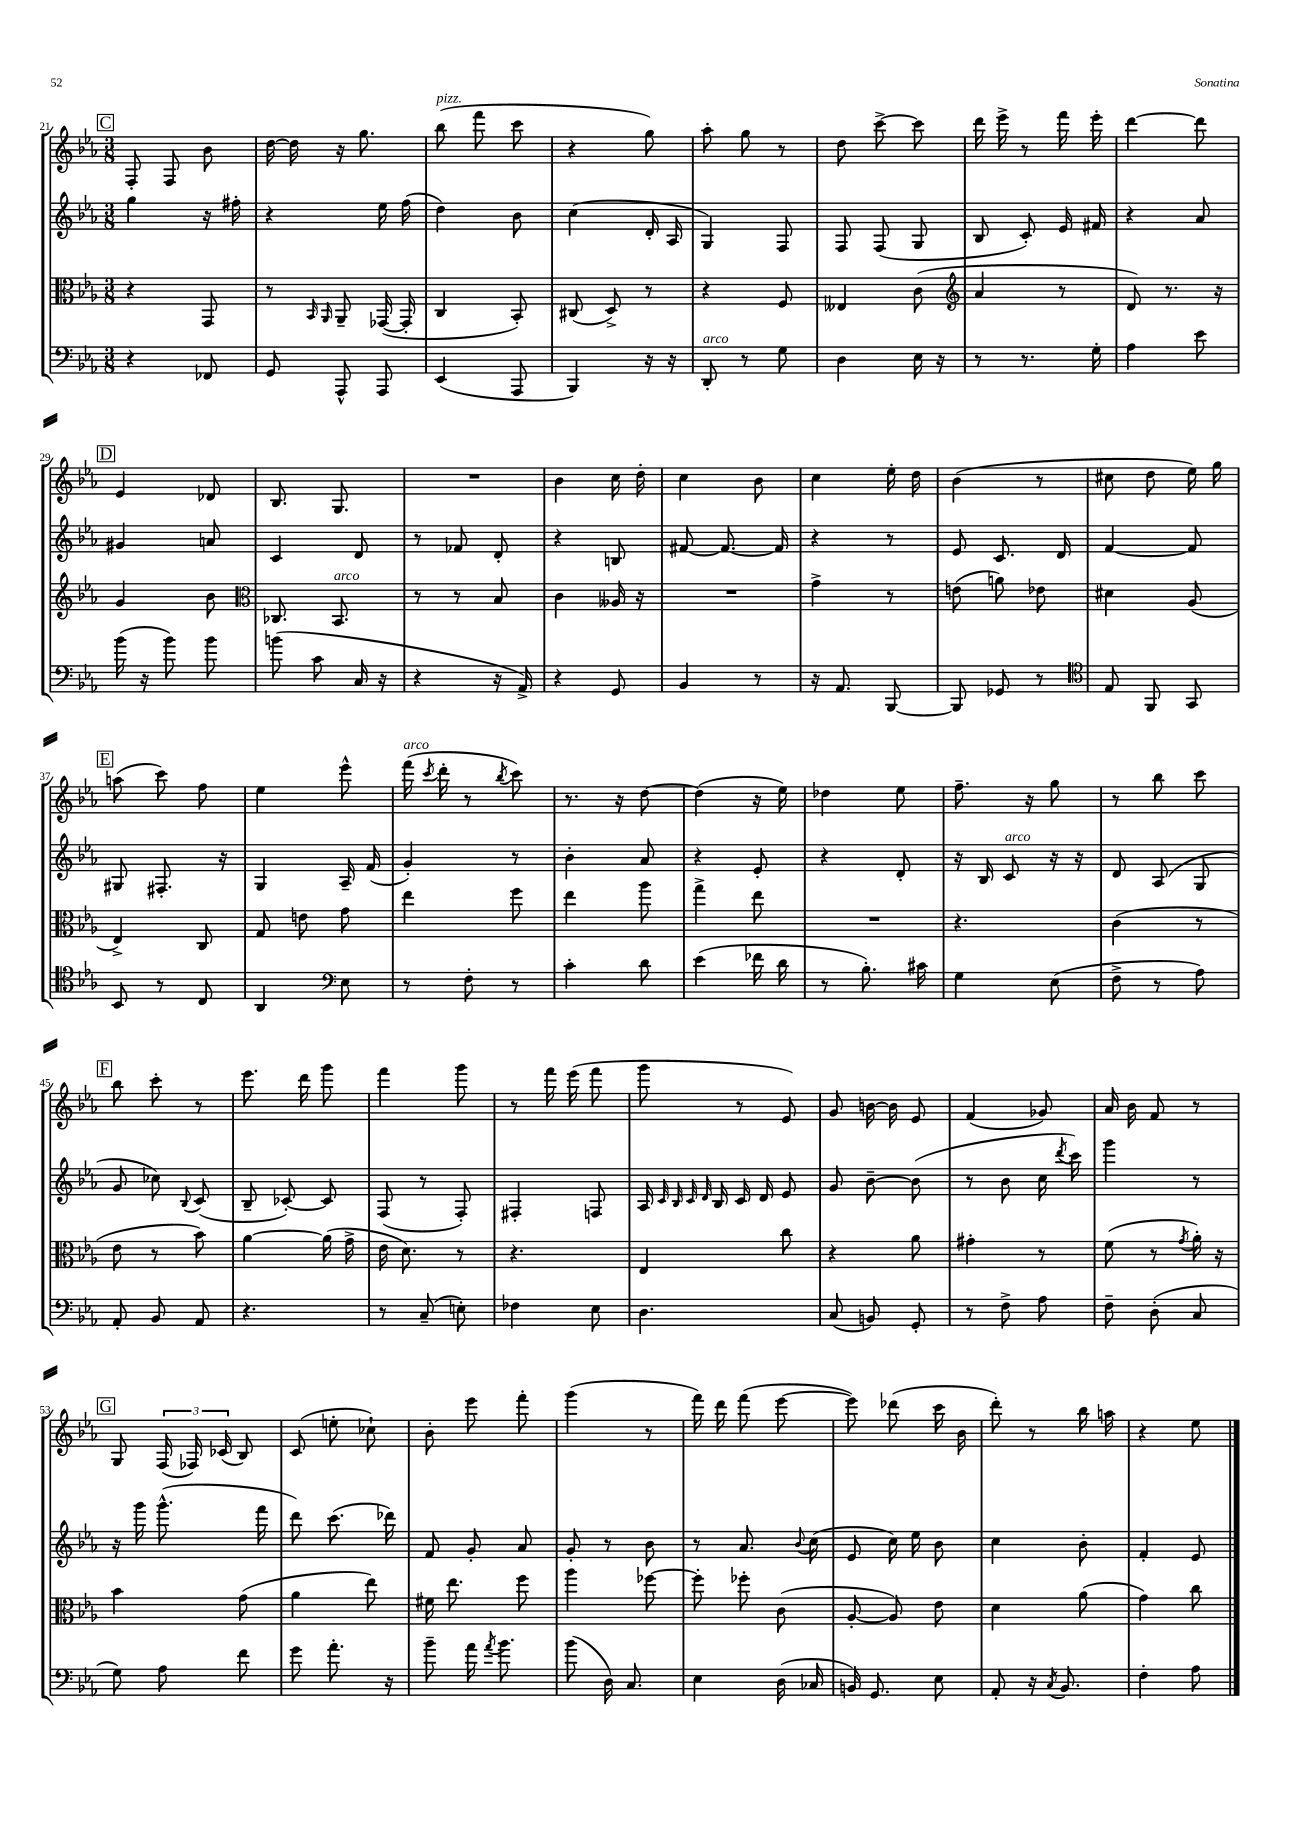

**kern	**kern	**kern	**kern
*staff4	*staff3	*staff2	*staff1
*clefF4	*clefC3	*clefG2	*clefG2
*k[b-e-a-]	*k[b-e-a-]	*k[b-e-a-]	*k[b-e-a-]
*M3/8	*M3/8	*M3/8	*M3/8
4r	4r	4gg	8F'
.	.	.	8F
8FF-	8GG	16r	8b-
.	.	16ff#'	.
=	=	=	=
8GG	8r	4r	[16dd
.	.	.	16dd]
.	16qqBB-	.	.
.	16qqAA-	.	.
8AAA-^^	8AA-~	.	16r
.	.	.	8.gg
8AAA-	([16GG-	16ee-	.
.	16GG-']	(16ff	.
=	=	=	=
(4EE-	4C	4dd)	(8bb-
.	.	.	8fff
8AAA-	8BB-')	8b-	8ccc
=	=	=	=
4BBB-)	(8C#	(4cc	4r
.	8D^)	.	.
16r	8r	16d'	8gg)
16r	.	16A-	.
=	=	=	=
8DD'	4r	4G)	8aa-'
8r	.	.	8gg
8G	8F	8F	8r
=	=	=	=
4D	4E--	8F	8dd
.	.	(8F	[8ccc^
16E-	(8c	8G	8ccc]
16r	.	.	.
=	=	=	=
*	*clefG2	*	*
8r	4a-	8B-	16ddd
.	.	.	16eee-^
8.r	.	8c')	8r
.	8r	16e-	16fff
16G'	.	16f#	16eee-'
=	=	=	=
4A-	8d)	4r	[4ddd
.	8.r	.	.
8e-	.	8a-	8ddd]
.	16r	.	.
=	=	=	=
(16b-	4g	4g#	4e-
16r	.	.	.
8b-)	.	.	.
8b-	8b-	8a	8d-
=	=	=	=
*	*clefC3	*	*
(8b	8.C-	4c	8.B-
8c	.	.	.
.	8.BB-	.	8.G
16C	.	8d	.
16r	.	.	.
=	=	=	=
4r	8r	8r	4.r
.	8r	8f-	.
16r	8B-	8d'	.
16AA-^)	.	.	.
=	=	=	=
4r	4c	4r	4b-
8GG	16A--	8B	16cc
.	16r	.	16dd'
=	=	=	=
4BB-	4.r	[8f#	4cc
.	.	8.f#_	.
8r	.	.	8b-
.	.	16f#]	.
=	=	=	=
16r	4g^	4r	4cc
8.AA-	.	.	.
[8BBB-	8r	8r	16ee-'
.	.	.	16dd
=	=	=	=
8BBB-]	(8e	8e-	(4b-
8GG-	8a)	8.c	.
8r	8e-	.	8r
.	.	16d	.
=	=	=	=
*clefC4	*	*	*
8E-	4d#	[4f	8cc#
8FF	.	.	8dd
8GG	(8A-	8f]	16ee-)
.	.	.	16gg
=	=	=	=
8BB-	4E-^)	8G#	(8aa
8r	.	8.F#'	8ccc)
8C	8C	.	8ff
.	.	16r	.
=	=	=	=
4AA-	8G	4G	4ee-
.	8e	.	.
*clefF4	*	*	*
8E-	8g	16A-~	8eee-^^
.	.	(16f	.
=	=	=	=
8r	4ee-	4g')	(16fff
.	.	.	8qccc
.	.	.	16ddd'
8F'	.	.	8r
.	.	.	8qbb-
8r	8ff	8r	8ccc)
=	=	=	=
4c'	4ee-	4b-'	8.r
.	.	.	16r
8d	8aa-	8a-	[8dd
=	=	=	=
(4e-	4gg^	4r	(4dd]
16f-	8ee-	8e-'	16r
16d	.	.	16ee-)
=	=	=	=
8r	4.r	4r	4dd-
8.B-')	.	.	.
.	.	8d'	8ee-
16c#	.	.	.
=	=	=	=
4G	4.r	16r	8.ff~
.	.	16B-	.
.	.	8c	.
.	.	.	16r
(8E-	.	16r	8gg
.	.	16r	.
=	=	=	=
8F^	(4c	8d	8r
8r	.	(8A-	8bb-
8A-)	8r	8G	8ccc
=	=	=	=
8AA-'	8e-	8g	8bb-
8BB-	8r	8cc-)	8ccc'
.	.	8qqB-	.
8AA-	8b-)	(8c	8r
=	=	=	=
4.r	[4a-	8B-~	8.eee-
.	.	[8c-')	.
.	.	.	16ddd
.	(16a-]	8c-]	8ggg
.	16g^	.	.
=	=	=	=
8r	16e-	(8F	4fff
.	8.d)	.	.
(8C~	.	8r	.
8E')	8r	8F')	8ggg
=	=	=	=
4F-	4.r	4F#'	8r
.	.	.	16fff
.	.	.	(16eee-
8E-	.	8F	8fff
=	=	=	=
4.D	4E-	16A-	8ggg
.	.	32qqc	.
.	.	32qqB-	.
.	.	32qqc	.
.	.	32qqd	.
.	.	16B-	.
.	.	16c	8r
.	.	16d	.
.	8cc	8e-	8e-)
=	=	=	=
(8C	4r	8g	8g
8BB)	.	[8b-~	[16b
.	.	.	16b]
8GG'	8a-	(8b-]	8e-
=	=	=	=
8r	4g#'	8r	(4f
8F^	.	8b-	.
8A-	8r	16cc	8g-)
.	.	8qddd	.
.	.	16ccc)	.
=	=	=	=
8F~	(8f	4ggg	16a-
.	.	.	16b-
(8D'	8r	.	8f
.	8qg	.	.
8C	16a-')	8r	8r
.	16r	.	.
=	=	=	=
8G)	4b-	16r	8G
.	.	16ggg	.
8A-	.	(8.ggg^^	(24F
.	.	.	24F-)
.	.	.	(24c-
8f	(8g	.	8B-)
.	.	16fff	.
=	=	=	=
8g	4a-	8ddd)	(8c
8.a-'	.	(8.ccc	8ee'
.	8ee-)	.	8cc-`)
16r	.	16ddd-)	.
=	=	=	=
8b-~	16f#	8f	8b-'
.	8.ee-	.	.
16a-	.	8g'	8eee-
8qa-	.	.	.
8.b-	.	.	.
.	8ff	8a-	8fff'
=	=	=	=
(8b-	4aa-	8g'	(4ggg
16D)	.	8r	.
8.C	.	.	.
.	[8ff-	8b-	8r
=	=	=	=
4E-	8ff-']	8r	16fff)
.	.	.	16ddd
.	8ff-'	8.a-	(8fff
(16D	(8c	.	[8eee-
.	.	8qqb-	.
16C-	.	(16cc	.
=	=	=	=
16BB)	[8A-'	8e-	8eee-])
8.GG	.	.	.
.	8A-])	16cc)	(8ddd-
.	.	16ee-	.
8E-	8e-	8b-	16ccc
.	.	.	16b-
=	=	=	=
8AA-'	4d	4cc	8ddd')
16r	.	.	8r
8qC	.	.	.
8.BB-	.	.	.
.	(8a-	8b-'	16bb-
.	.	.	16aa
=	=	=	=
4F'	4g)	4f'	4r
8A-	8cc	8e-	8ee-
==	==	==	==
*-	*-	*-	*-
